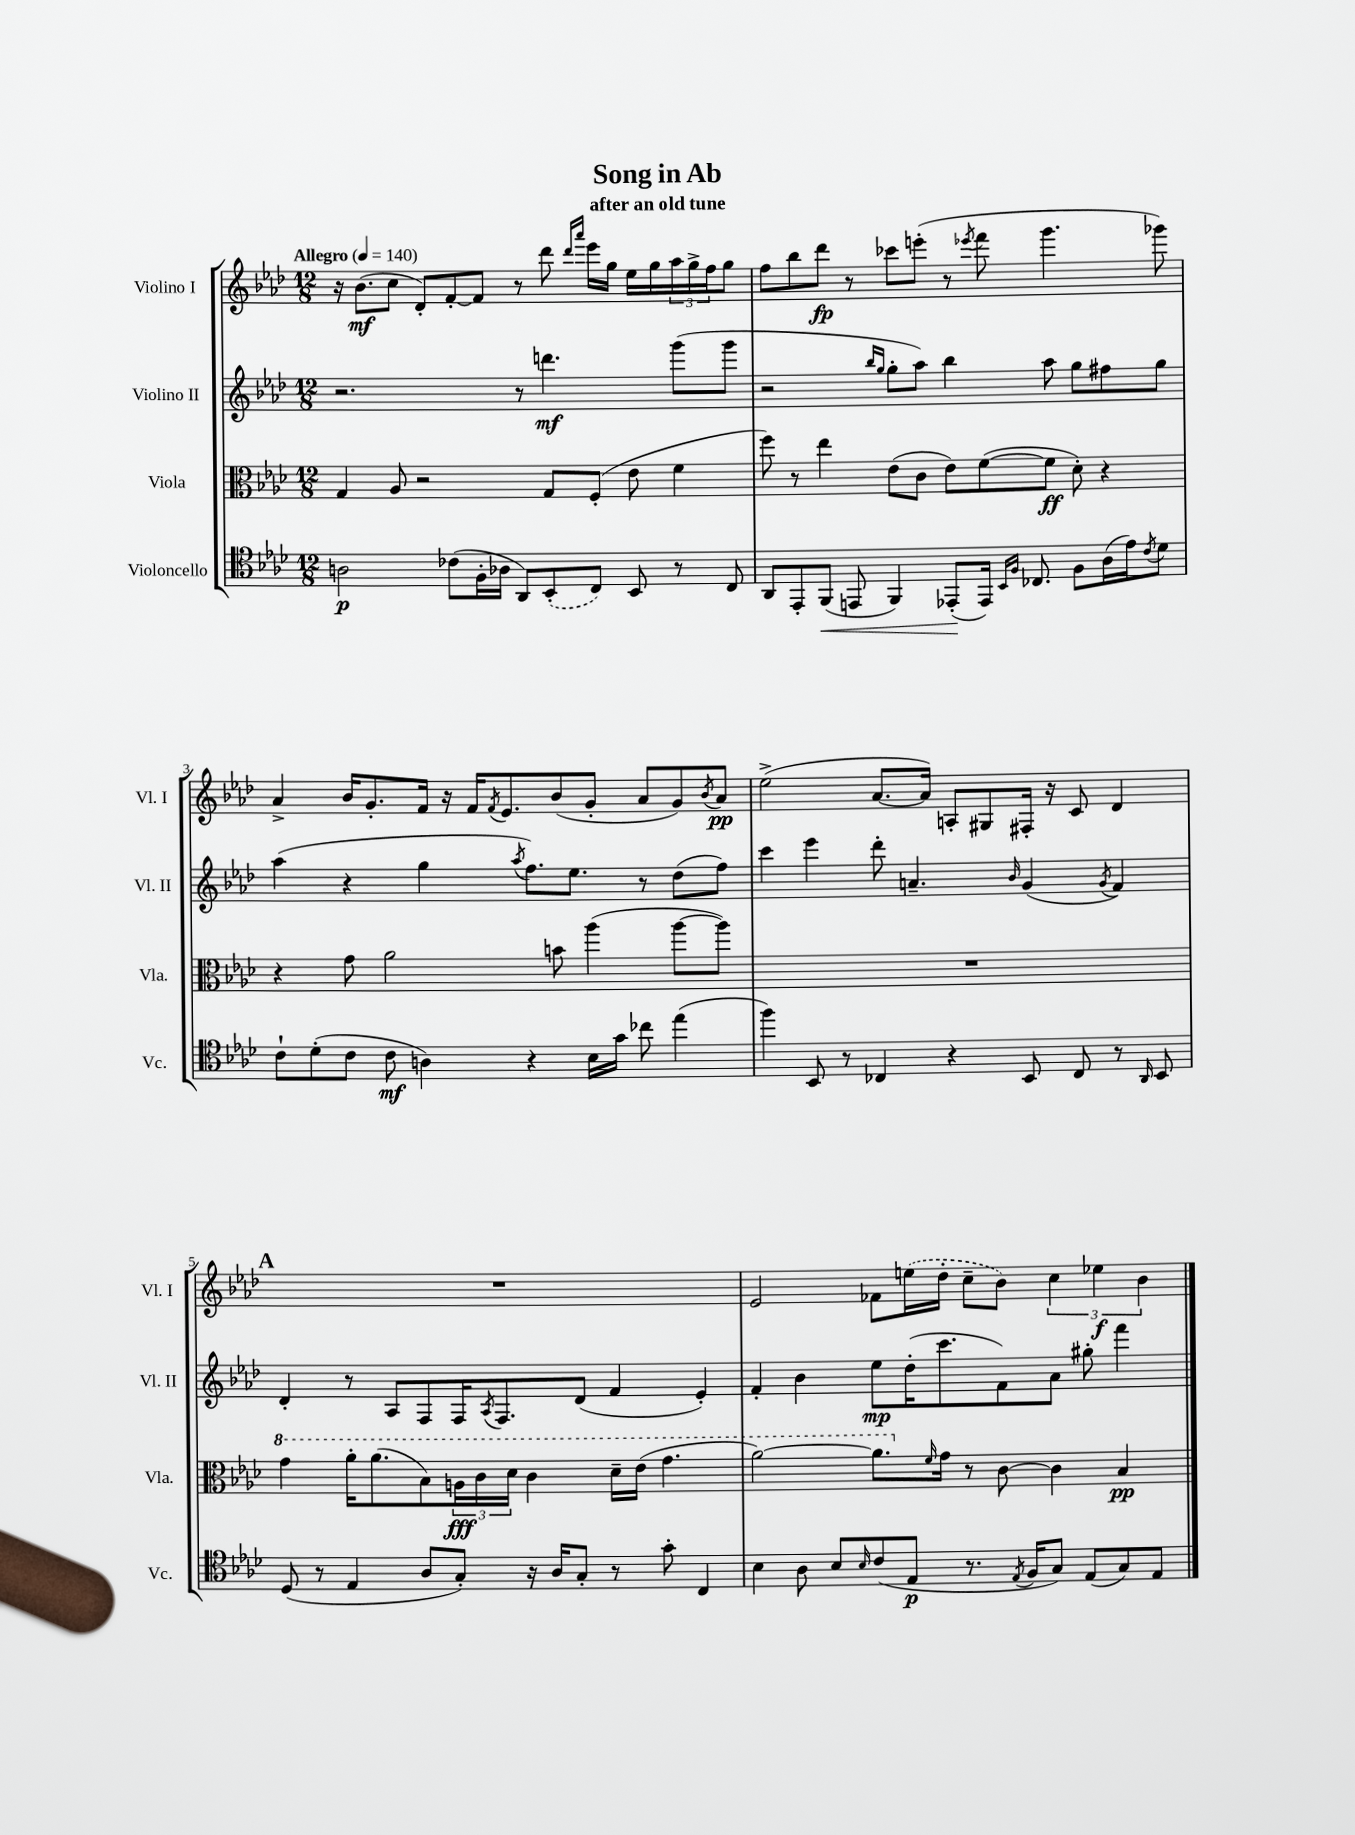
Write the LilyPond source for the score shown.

\header { title = "Song in Ab" subtitle = "after an old tune" }
<<
\new StaffGroup <<
\new Staff = "s0" \with { instrumentName = "Violino I" shortInstrumentName = "Vl. I" } {
    \clef treble \key aes \major \numericTimeSignature \time 12/8 \tempo "Allegro" 4 = 140
    r16 bes'8.\mf( c''8 des'8-.) f'8~-. f'8 r8 des'''8 \grace { des'''16 aes'''16 } ees'''16 g''16 ees''16 g''16 \tuplet 3/2 { aes''16 g''16-> f''16 } g''8 |
    f''8 bes''8 des'''8\fp r8 ces'''8 e'''8-.( r8 \acciaccatura { ees'''8 } f'''8 g'''4. ges'''8) |
    aes'4-> bes'16 g'8.-. f'16 r16 f'16 \acciaccatura { f'8 } ees'8. bes'8( g'8-. aes'8 g'8) \acciaccatura { bes'8 } aes'8\pp |
    ees''2->( aes'8.~ aes'16) a8-. gis8 fis16-. r16 c'8 des'4 |
    \mark \markup { \bold "A" } R1. |
    ees'2 fes'8 \once \slurDashed e''16( des''16-. c''8-- bes'8) \tuplet 3/2 { c''4 ees''4\f bes'4 } \bar "|." |
}
\new Staff = "s1" \with { instrumentName = "Violino II" shortInstrumentName = "Vl. II" } {
    \clef treble \key aes \major \numericTimeSignature \time 12/8
    r2. r8 d'''4.\mf g'''8( g'''8 |
    r2 \grace { bes''16 g''16 } g''8-. aes''8) bes''4 aes''8 g''8 fis''8 g''8 |
    aes''4( r4 g''4 \acciaccatura { aes''8 } f''8.) ees''8. r8 des''8( f''8) |
    c'''4 ees'''4 des'''8-. a'4.-- \grace { bes'16 } g'4( \acciaccatura { g'8 } f'4) |
    \mark \markup { \bold "A" } des'4-. r8 aes8 f8 f16 \acciaccatura { aes8 } f8. des'8( f'4 ees'4-.) |
    f'4-. bes'4 ees''8\mp des''16-.( c'''8. f'8) aes'8 gis''8-. f'''4 \bar "|." |
}
\new Staff = "s2" \with { instrumentName = "Viola" shortInstrumentName = "Vla." } {
    \clef alto \key aes \major \numericTimeSignature \time 12/8
    g4 aes8 r2 g8 f8-.( ees'8 f'4 |
    f''8) r8 ees''4 ees'8( c'8 ees'8) f'8~( f'8\ff des'8-.) r4 |
    r4 g'8 aes'2 b'8 aes''4( aes''8~ aes''8) |
    R1. |
    \mark \markup { \bold "A" } \ottava #1 g''4 aes''16-. aes''8.( bes'8) \tuplet 3/2 { a'16\fff c''16 des''16 } c''4 des''16-- ees''16( g''4. |
    aes''2~) aes''8. \ottava #0 \grace { f'16 } g'16 r8 c'8~ c'4 bes4\pp \bar "|." |
}
\new Staff = "s3" \with { instrumentName = "Violoncello" shortInstrumentName = "Vc." } {
    \clef tenor \key aes \major \numericTimeSignature \time 12/8
    a2\p ces'8( f16-. aes16 aes,8) \once \slurDashed bes,8-.( c8) bes,8 r8 c8 |
    aes,8 ees,8-. f,8\<( e,8 f,4) ees,8-.\!( ees,16) \grace { bes,16 f16 } ces8. f8 aes16( ees'16) \acciaccatura { c'8 } des'8 |
    c'8-! des'8-.( c'8 c'8\mf a4) r4 bes16 g'16 ces''8 ees''4( |
    f''4) bes,8 r8 ces4 r4 bes,8 ces8 r8 \grace { aes,16 } bes,8 |
    \mark \markup { \bold "A" } des8( r8 ees4 aes8 g8-.) r16 aes16 g8-. r8 g'8-. c4 |
    bes4 aes8 bes8 \grace { bes16 } c'8( ees8\p r8. \acciaccatura { ees8 } f16 g8) ees8( g8) ees8 \bar "|." |
}
>>
>>
